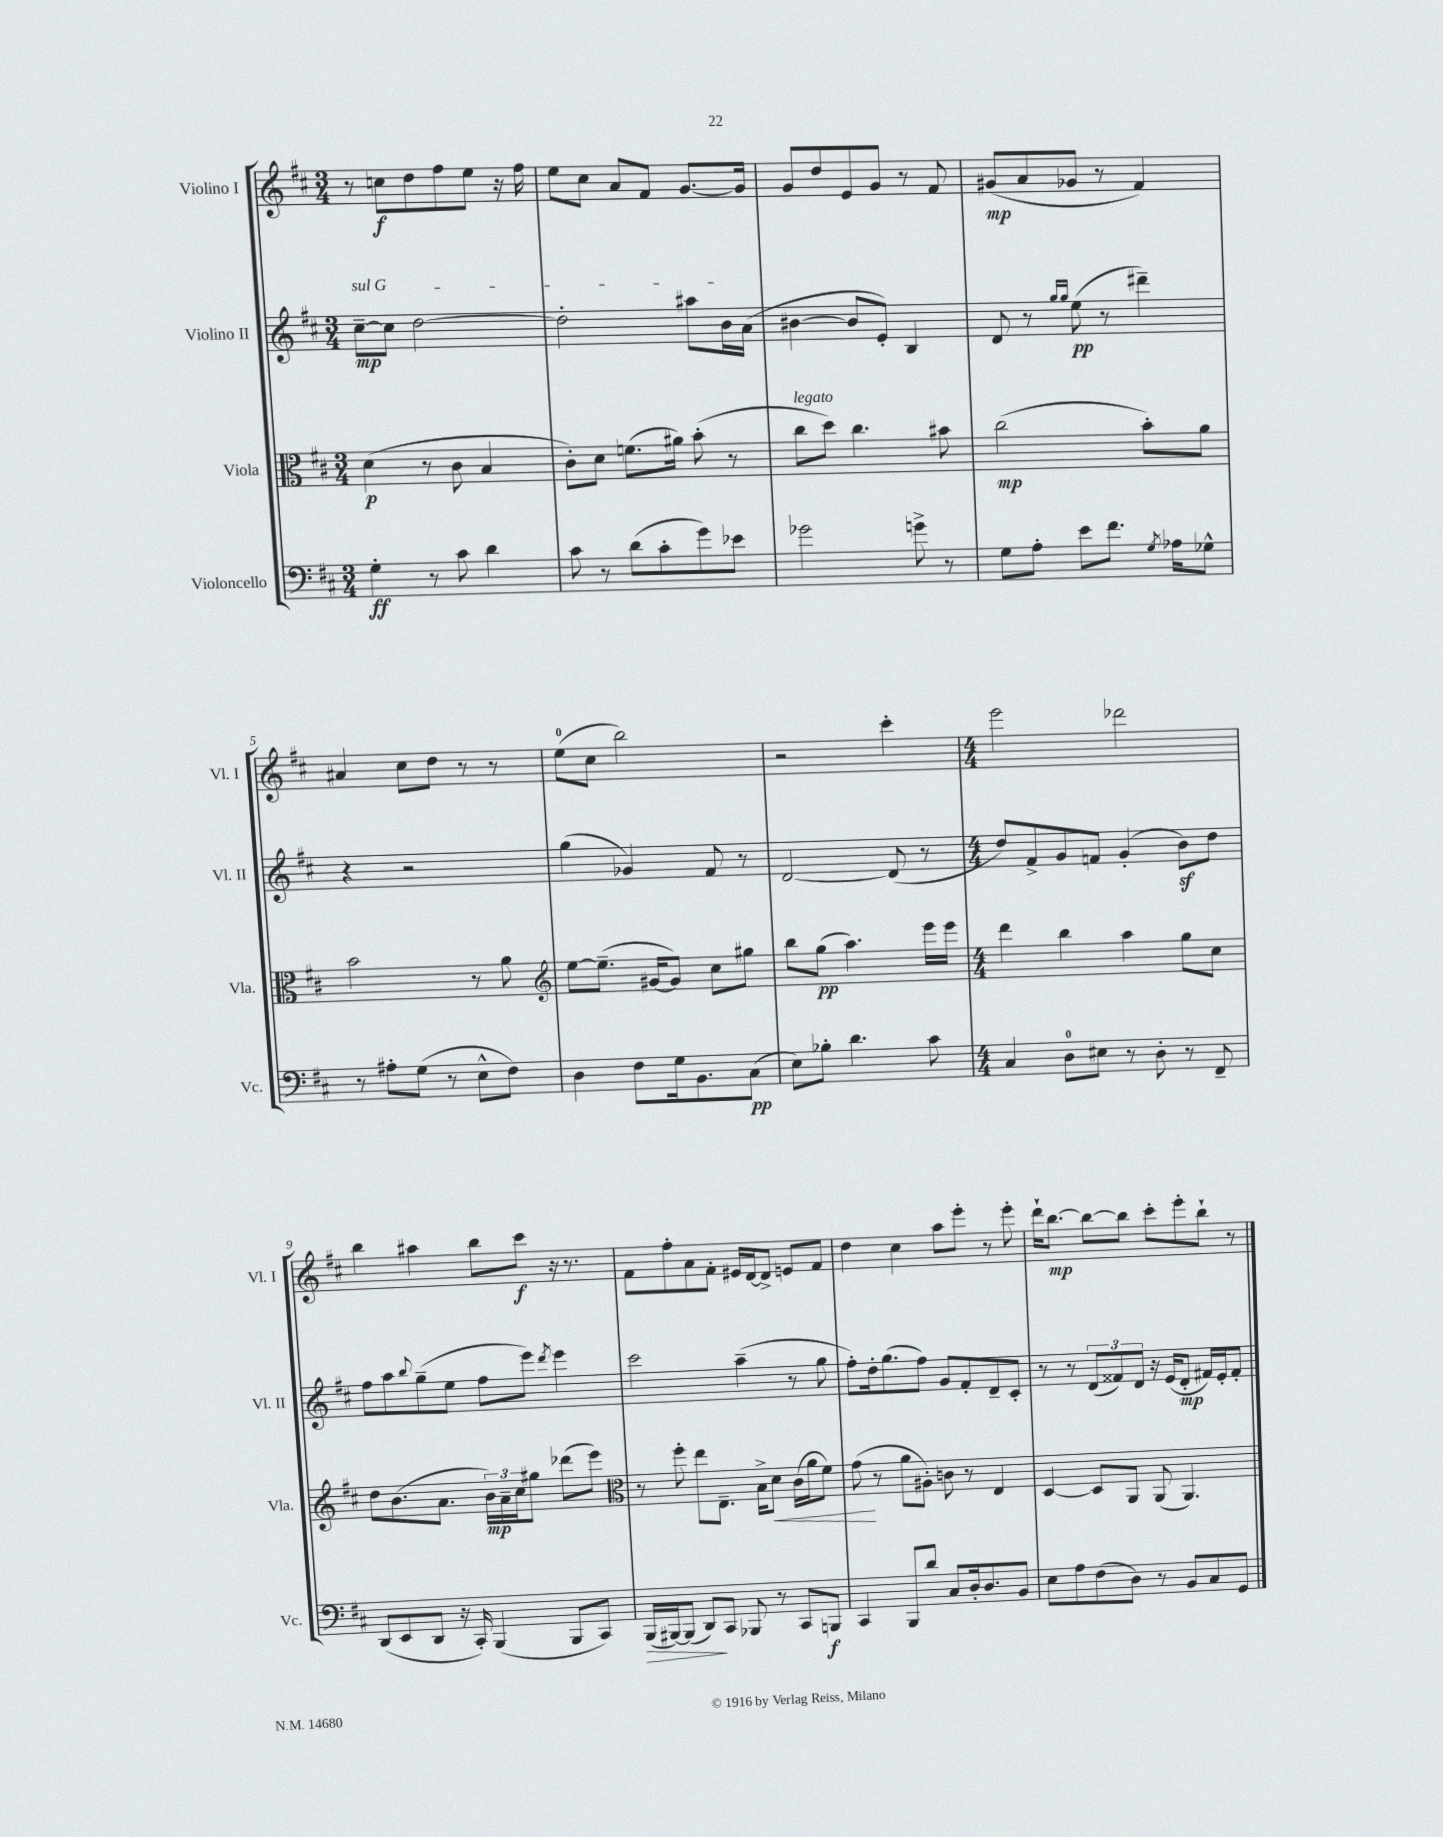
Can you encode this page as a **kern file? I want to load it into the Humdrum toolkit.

**kern	**kern	**kern	**kern
*staff4	*staff3	*staff2	*staff1
*clefF4	*clefC3	*clefG2	*clefG2
*k[f#c#]	*k[f#c#]	*k[f#c#]	*k[f#c#]
*M3/4	*M3/4	*M3/4	*M3/4
4G'	(4d	[8cc#~	8r
.	.	8cc#]	8cc
8r	8r	[2dd	8dd
8c#	8c#	.	8ff#
4d	4B	.	8ee
.	.	.	16r
.	.	.	16ff#
=	=	=	=
8c#	8c#')	2dd']	8ee
8r	8d	.	8cc#
(8d	(8.f	.	8a
8c#'	.	.	8f#
.	16a#)	.	.
8g)	(8b'	8aa#	[8.g
8e-	8r	16b	.
.	.	(16a	16g]
=	=	=	=
2g-	8cc#	[4b#	8g
.	8dd)	.	8dd
.	4.cc#	8b#]	8e
.	.	8e')	8g
8g^	.	4B	8r
8r	8b#	.	8f#
=	=	=	=
8G	(2cc#	8d	(8g#
8A'	.	8r	8a
.	.	16qqgg	.
.	.	16qqgg	.
8e	.	(8ee	8g-
8.f#	.	8r	8r
.	8b')	4ddd#~)	4f#)
8qG	.	.	.
16A-	.	.	.
8G-^^	8a	.	.
=	=	=	=
8r	2b	4r	4a#
8A#'	.	.	.
(8G	.	2r	8cc#
8r	.	.	8dd
8E^^	8r	.	8r
8F#)	8a	.	8r
=	=	=	=
*	*clefG2	*	*
4D	[8ee	(4gg	(8ee
.	(8.ee~]	.	8cc#
8F#	.	4g-)	2bb)
.	[16g#	.	.
16G	8g#])	.	.
8.BB	.	.	.
.	8cc#	8f#	.
(8C#	8gg#	8r	.
=	=	=	=
8E)	8bb	[2d	2r
8B-'	(8gg	.	.
4.d	4.aa)	.	.
.	.	(8d]	4ccc#'
8c#	16eee	8r	.
.	16eee	.	.
=	=	=	=
*M4/4	*M4/4	*M4/4	*M4/4
4C#	4ddd	8dd)	2eee
.	.	8f#^	.
8D	4bb	8g	.
8E#	.	8f	.
8r	4aa	(4g'	2ddd-
8D'	.	.	.
8r	8gg	8b)	.
8FF#~	8cc#	8dd	.
=	=	=	=
(8DD	8dd	8ff#	4bb
8EE	(8.b	8aa	.
.	.	8qqbb	.
8DD	.	(8gg~	4aa#
.	8.a	.	.
16r	.	8ee	.
16CC#')	.	.	.
(4BBB	24b)	8ff#	8bb
.	24a~	.	.
.	24cc#	.	.
.	8gg#	8eee)	8ccc#
.	.	8qddd	.
8BBB	(8ddd-	4eee	16r
.	.	.	8.r
8CC#)	8eee)	.	.
=	=	=	=
*	*clefC3	*	*
(16BBB	8r	2ccc#	8f#
[16BBB#)	.	.	.
(8BBB#]	8ff#'	.	8ff#'
8DD)	8ee	.	8a
8CC#	8.E~	.	8f#'
8BBB-	.	(4aa~	16e#
.	16B^	.	[16d
8r	8d	.	8d^]
8CC#	(16c#	8r	8e
.	16a	.	.
8BBB	8f#)	8gg	8f#
=	=	=	=
4CC#	(8g	8ff#')	4dd
.	8r	16dd'	.
.	.	(8.gg	.
8BBB	8a	.	4cc#
8d	8A#')	8ff#)	.
8C#	8c	8g	8aa
16D'	8r	8f#'	8eee'
8.D	.	.	.
.	4E	8d~	8r
8BB	.	8c#'	8eee'
=	=	=	=
8E	[4D	8r	16ddd`
.	.	.	[8.bb
8A	.	8r	.
(8F#	8D]	(12d	8bb_
.	.	12f##)	.
8D)	8AA	.	8bb]
.	.	12d	.
8r	(8AA	16r	8ccc#'
.	.	(16e	.
8BB	4.AA)	8d'	8eee'
8C#	.	16f#)	8bb`
.	.	16e'	.
8GG	.	8f#'	8r
==	==	==	==
*-	*-	*-	*-
